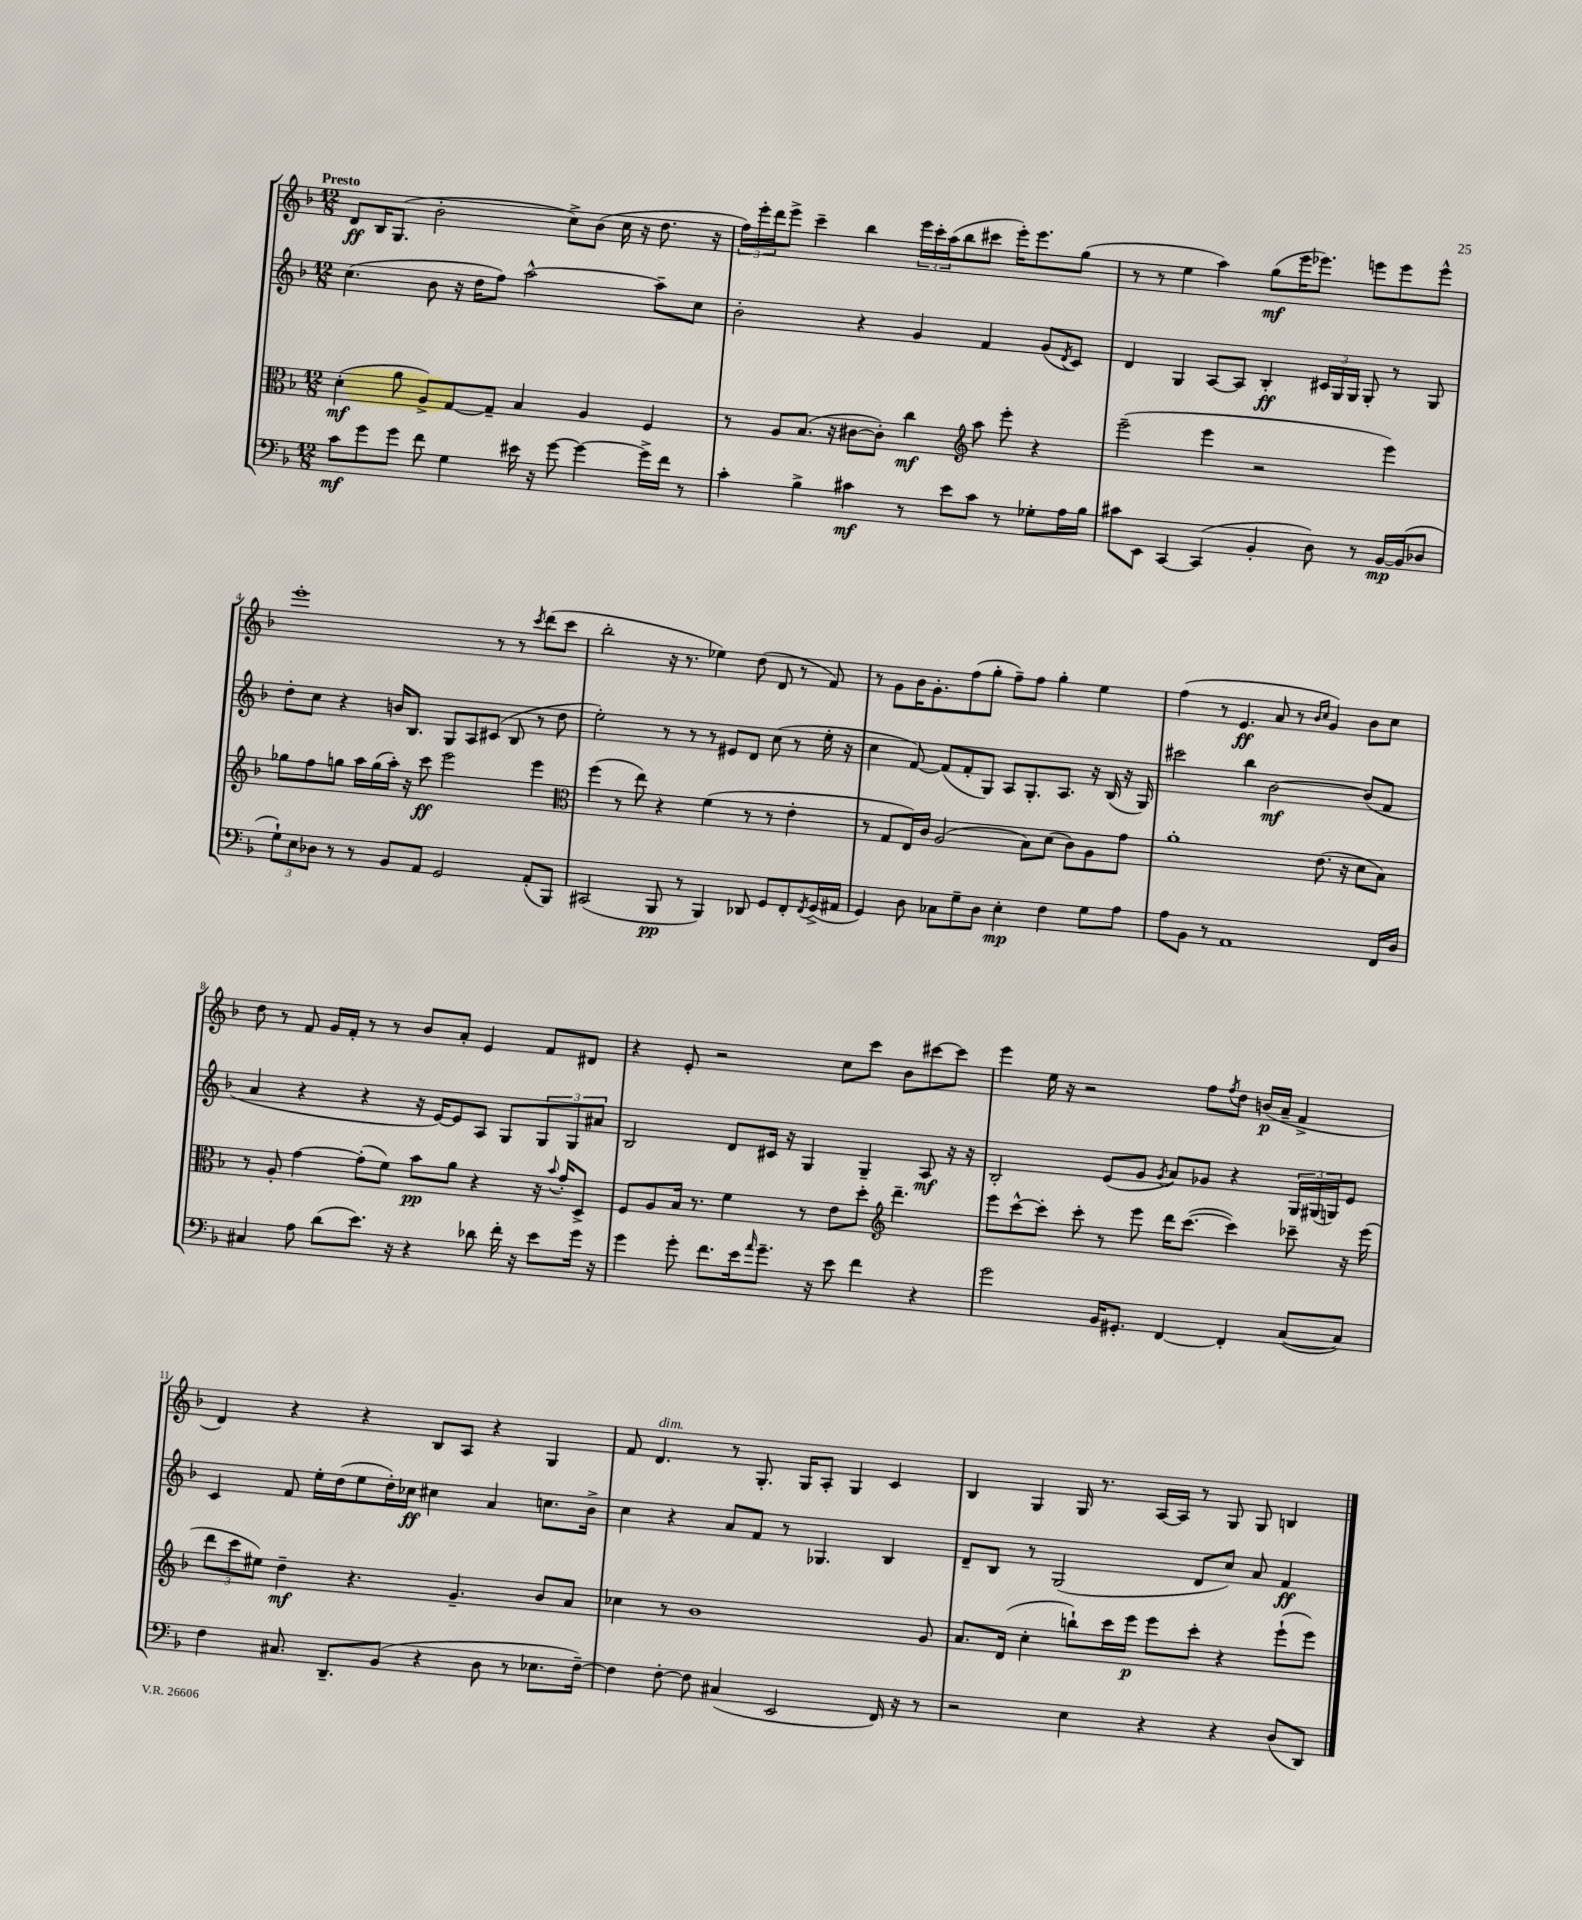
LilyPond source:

<<
\new StaffGroup <<
\new Staff = "s0" {
    \clef treble \key f \major \numericTimeSignature \time 12/8 \tempo "Presto"
    d'8\ff bes16 g8.( bes'2-. c''8->) bes'8( c''16 r16 d''8. r16 |
    \tuplet 3/2 { f''16) e'''16-. d'''16 } e'''8-> c'''4-- bes''4 \tuplet 3/2 { e'''16 c'''16-. a''16( } bes''8 cis'''8 e'''16-.) e'''8. g''8( |
    r8 r8 e''4 a''4) g''8\mf( e'''16 ees'''8.) e'''8 e'''8 e'''8-^ |
    e'''1-. r8 r8 \acciaccatura { c'''8 } d'''8( c'''8 |
    bes''2-. r16 r8. ees''4) d''8( d'8 r8 f'8) |
    r8 g'8 bes'16 g'8.-. f''8( g''8-. f''8--) f''8 g''4-. e''4 |
    f''4( r8 e'4.\ff a'8 r8 \grace { bes'16 c''16 } g'4) bes'8 c''8 |
    d''8 r8 f'8 g'16 f'16-. r8 r8 bes'8 a'8-. e'4 f'8 dis'8 |
    r4 e'8-. r2 c''8 c'''8 bes'8 cis'''8~ cis'''8 |
    e'''4 e''16 r16 r2 f''8 \acciaccatura { f''8 } d''8 b'16\p( a'16-- f'4-> |
    d'4) r4 r4 bes8 a8 r4 g4 |
    f'8 d'4.^\markup { \italic "dim." } r8 g8.-. g16 a8-. g4 c'4 |
    bes4 g4 g16 r8. a16~ a16 r8 g8 g8 b4 \bar "|." |
}
\new Staff = "s1" {
    \clef treble \key f \major \numericTimeSignature \time 12/8
    c''4.( bes'8 r16 d''16 f''8) a''2~-^ a''8-- c''8 |
    bes'2-. r4 g'4 f'4 g'8( \acciaccatura { d'8 } c'8) |
    d'4 g4 a8~ a8 bes4-.\ff \tuplet 3/2 { cis'16 g16 g16 } g8-. r8 g8 |
    d''8-. c''8 r4 b'16 bes8. g8 a8 cis'8( bes8 r8 d''8 |
    e''2-.) r8 r8 r8 eis'8 d'8 c''8( r8 e''16-. r16 |
    c''4 f'8~) f'8( f'8-. g8) a8 g8.-. a8. r16 bes16( r16 g16) |
    cis'''2 bes''4 bes'2~\mf bes'8( f'8 |
    a'4 r4 r4 r16 e'16~) e'8 a8 g8 \tuplet 3/2 { g8 g8 ais'8 } |
    bes2 d'8 cis'16 r16 g4 g4-- a8\mf r16 r16 |
    bes2-. e'8( g'8 \acciaccatura { g'8 } a'8) ges'8 r4 \tuplet 3/2 { g16 gis16( g16) } e'8 |
    c'4 f'8 e''16-. d''16( e''8 d''16-.) ces''16\ff cis''4 a'4 c''8. bes'16-> |
    c''4 r4 a'8 f'8 r8 ges4. bes4 |
    d'8-- bes8 r8 g2( d'8 c''8) a'8 f'4\ff \bar "|." |
}
\new Staff = "s2" {
    \clef alto \key f \major \numericTimeSignature \time 12/8
    d'4-.\mf( a'8 a8->) g8~ g8-- bes4 a4 f4 |
    r8 a8 bes8.( r16 cis'8~ cis'8-.) c''4\mf \clef treble a''8 e'''8-. r4 |
    e'''2--( e'''4 r2 e'''4) |
    ges''8 f''8 g''8 a''16 g''16( a''16-.) r16 c'''8\ff e'''2 e'''4 |
    \clef alto f''4( r8 e''8) r4 f'4( r8 r8 e'4-. |
    r8 g8 e16) c'16 a2( bes8) d'8( c'8) a8 g'8 |
    a'1-. e'8.( r16 d'8 bes8) |
    r8 a8-. g'4~ g'8-.( f'8) bes'8\pp a'8 r4 r16 \appoggiatura { bes'8 } g'16-. d8-> |
    f8 a8 bes16 r8. f'4 r8 e'8 d''8-. \clef treble d'''4.-- |
    e'''8 c'''8~-^ c'''8-. c'''8-. r8 e'''8 d'''16 c'''8.~( c'''4) ces'''8-- r16 e'''16( |
    \tuplet 3/2 { d'''8 c'''8 eis''8) } d''4--\mf r4. g'4.-- bes'8 a'8 |
    ces''4 r8 bes'1 g'8 |
    a'8. d'16( c''4-. b''8-!) c'''16 e'''16\p e'''8 c'''8-. r4 e'''8-!( e'''8) \bar "|." |
}
\new Staff = "s3" {
    \clef bass \key f \major \numericTimeSignature \time 12/8
    c'8\mf g'8 g'8 f'8 g4 eis'16 r16 g'8~ g'4~ g'16-> f'16 r8 |
    c'4-. bes4-> cis'4\mf r8 e'8 cis'8 r8 ges8-. a16 bes16 |
    cis'8 e,8 c,4~ c,4( bes,4-. d8) r8 bes,16~\mp bes,16( des8 |
    \tuplet 3/2 { g8-!) e8 des8 } r8 r8 bes,8 a,8 g,2 a,8-.( bes,,8) |
    cis,2( bes,,8\pp r8 bes,,4) des,8 g,8 f,8-. \acciaccatura { f,8 } g,16->( ais,16 |
    g,4) d8 ces8 g8-- d8 e4-.\mp f4 g8 a8 |
    a8 bes,8 r8 a,1 f,16 d16 |
    cis4 a8 d'8( e'8.) r16 r4 des'8 f'16-. r16 e'8 g'16 r16 |
    g'4 g'8-. f'8. e'16 \grace { a'16 } g'8.-- r16 e'8 f'4 r4 |
    g'2 bes,16 gis,8.-. f,4~ f,4-. c8~( c8) |
    f4 cis8. d,8.-- bes,8( r4 d8 r8 ees8. f16~--) |
    f4 f8~-. f8 cis4( e,2 f,16) r16 r8 |
    r2 e4 r4 r4 d8( d,8) \bar "|." |
}
>>
>>
